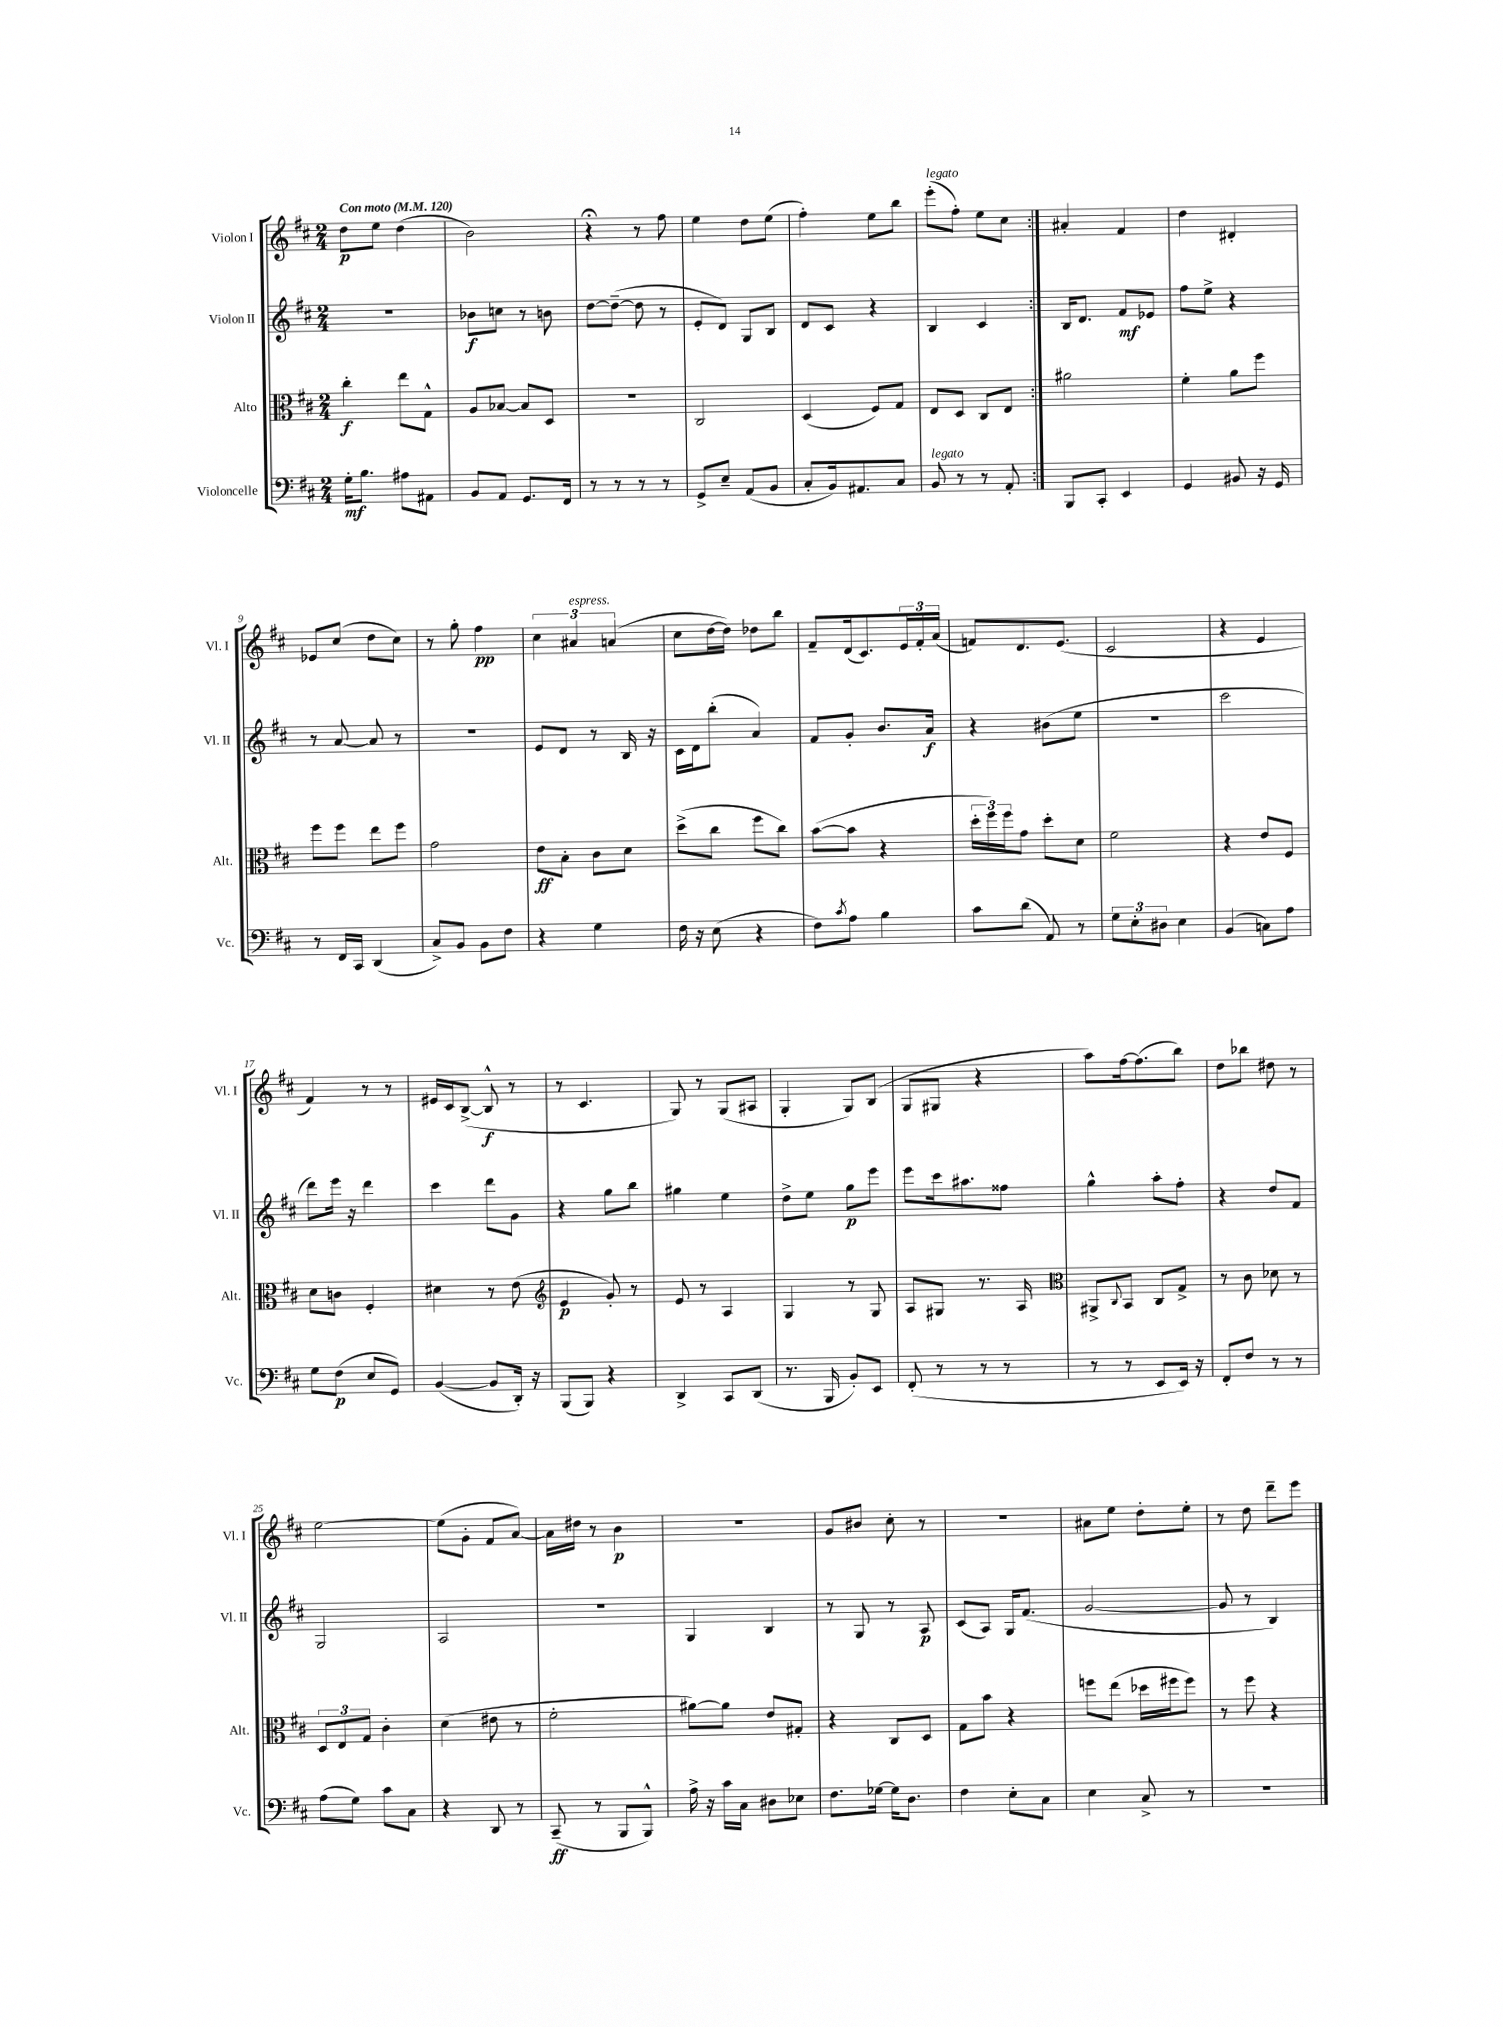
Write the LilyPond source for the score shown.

<<
\new StaffGroup <<
\new Staff = "s0" \with { instrumentName = "Violon I" shortInstrumentName = "Vl. I" } {
    \clef treble \key d \major \numericTimeSignature \time 2/4 \tempo "Con moto" 4 = 120
    \repeat volta 2 { d''8\p e''8 d''4( |
    b'2) |
    r4\fermata r8 fis''8 |
    e''4 d''8 e''8( |
    fis''4-.) e''8 b''8 |
    e'''8-.^\markup { \italic "legato" }( fis''8-.) e''8 cis''8 | }
    ais'4-. fis'4 |
    d''4 dis'4-. |
    ees'8 cis''8( d''8 cis''8) |
    r8 g''8-. fis''4\pp |
    \tuplet 3/2 { cis''4 ais'4^\markup { \italic "espress." } a'4( } |
    cis''8 d''16~ d''16) des''8 b''8 |
    fis'8-- d'16( cis'8.) \tuplet 3/2 { e'16 fis'16-. a'16( } |
    f'8) d'8. e'8.( |
    cis'2 |
    r4 e'4 |
    fis'4) r8 r8 |
    eis'16 cis'16 b8~->( b8-^\f r8 |
    r8 cis'4. |
    g8) r8 g8( ais8 |
    g4-. g8) b8( |
    g8 gis8 r4 |
    a''8) fis''16~ fis''8.( b''8) |
    d''8 bes''8 dis''8 r8 |
    e''2~ |
    e''8( g'8-. fis'8 a'8~) |
    a'16 dis''16 r8 b'4\p |
    r2 |
    g'8 bis'8 cis''8-. r8 |
    R2 |
    ais'8 e''8 d''8-. e''8-. |
    r8 d''8 d'''8-- e'''8 \bar "|." |
}
\new Staff = "s1" \with { instrumentName = "Violon II" shortInstrumentName = "Vl. II" } {
    \clef treble \key d \major \numericTimeSignature \time 2/4
    \repeat volta 2 { r2 |
    bes'8\f c''8 r8 b'8 |
    d''8~ d''8~--( d''8 r8 |
    e'8-. d'8) g8 b8 |
    d'8 cis'8 r4 |
    b4 cis'4 | }
    b16 d'8. fis'8\mf ees'8 |
    fis''8 e''8-> r4 |
    r8 a'8~ a'8 r8 |
    r2 |
    e'8 d'8 r8 b16 r16 |
    cis'16 d'16 b''8-.( a'4) |
    fis'8 g'8-. b'8. a'16\f |
    r4 bis'8( e''8 |
    R2 |
    cis'''2 |
    d'''8) e'''16 r16 d'''4 |
    cis'''4 d'''8 g'8 |
    r4 g''8 b''8 |
    gis''4 e''4 |
    d''8-> e''8 g''8\p e'''8 |
    e'''8 cis'''16 ais''8. fisis''8 |
    g''4-^ a''8-. fis''8-. |
    r4 d''8 fis'8 |
    g2 |
    a2 |
    r2 |
    g4 b4 |
    r8 g8 r8 a8\p |
    cis'8( a8) g16 fis'8.( |
    g'2~ |
    g'8 r8 b4) \bar "|." |
}
\new Staff = "s2" \with { instrumentName = "Alto" shortInstrumentName = "Alt." } {
    \clef alto \key d \major \numericTimeSignature \time 2/4
    \repeat volta 2 { cis''4-.\f e''8 g8-^ |
    a8 bes8~ bes8 d8 |
    R2 |
    cis2 |
    d4( fis8) g8 |
    e8 d8 cis8 e8 | }
    ais'2 |
    fis'4-. a'8 fis''8 |
    fis''8 fis''8 e''8 fis''8 |
    g'2 |
    e'8\ff b8-. cis'8 d'8 |
    d''8->( cis''8 fis''8 cis''8) |
    b'8~( b'8 r4 |
    \tuplet 3/2 { d''16-. fis''16) fis''16 } g'8 d''8-. d'8 |
    fis'2 |
    r4 e'8 fis8 |
    d'8 c'8 fis4-. |
    dis'4 r8 e'8( |
    \clef treble e'4\p g'8-.) r8 |
    e'8 r8 a4 |
    g4 r8 g8 |
    a8 gis8 r8. a16 |
    \clef alto ais,8-> \appoggiatura { cis8 } b,8 cis8 g8-> |
    r8 cis'8 des'8 r8 |
    \tuplet 3/2 { d8 e8 g8 } cis'4-. |
    d'4( eis'8 r8 |
    fis'2-. |
    ais'8~) ais'8 e'8 gis8-. |
    r4 cis8 d8 |
    g8 b'8 r4 |
    f''8 e''8( des''16 fis''16 fis''8) |
    r8 fis''8 r4 \bar "|." |
}
\new Staff = "s3" \with { instrumentName = "Violoncelle" shortInstrumentName = "Vc." } {
    \clef bass \key d \major \numericTimeSignature \time 2/4
    \repeat volta 2 { g16-.\mf b8. ais8 ais,8 |
    b,8 a,8 g,8. fis,16 |
    r8 r8 r8 r8 |
    g,8-> e8-- a,8( b,8 |
    cis8-. b,16) ais,8. cis8 |
    b,8^\markup { \italic "legato" } r8 r8 a,8-. | }
    b,,8 cis,8-. e,4 |
    g,4 bis,8 r16 g,16 |
    r8 fis,16 cis,16 d,4( |
    cis8->) b,8 b,8 fis8 |
    r4 g4 |
    fis16 r16 e8( r4 |
    fis8) \acciaccatura { cis'8 } a8 b4 |
    cis'8 d'8( a,8) r8 |
    \tuplet 3/2 { g8 e8-. dis8 } e4 |
    b,4( c8) a8 |
    g8 fis8\p( e8 g,8) |
    b,4~( b,8 d,16-.) r16 |
    b,,8( b,,8) r4 |
    d,4-> cis,8 d,8( |
    r8. b,,16 b,8-.) e,8 |
    fis,8-.( r8 r8 r8 |
    r8 r8 e,8 e,16) r16 |
    fis,8-. fis8 r8 r8 |
    a8( g8) cis'8 cis8 |
    r4 d,8 r8 |
    cis,8--\ff( r8 b,,8 b,,8-^) |
    a16-> r16 cis'16 cis16 dis8 ees8 |
    fis8. ges16~ ges16 d8. |
    fis4 e8-. cis8 |
    e4 cis8-> r8 |
    r2 \bar "|." |
}
>>
>>
